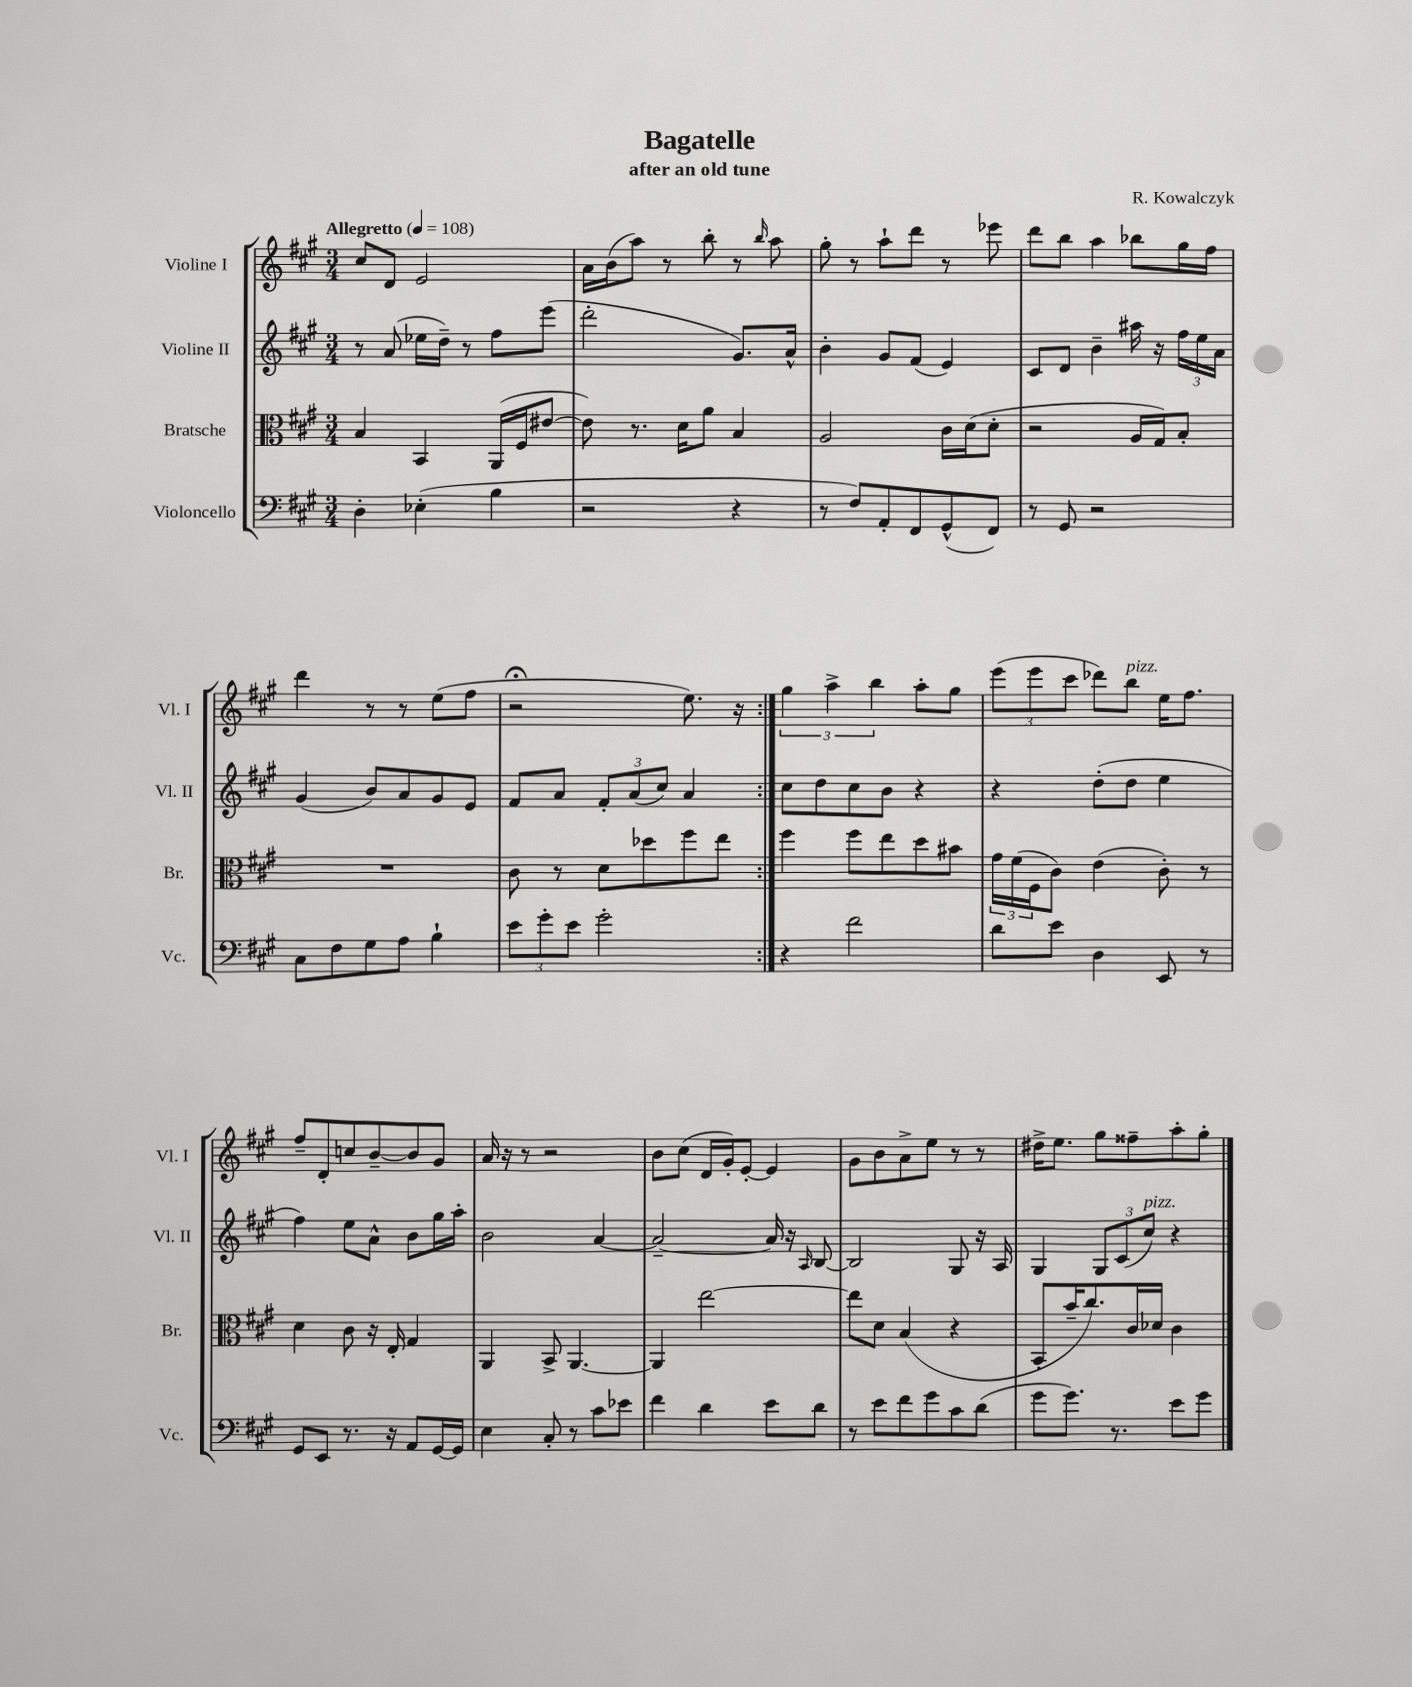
\header { title = "Bagatelle" composer = "R. Kowalczyk" subtitle = "after an old tune" }
<<
\new StaffGroup <<
\new Staff = "s0" \with { instrumentName = "Violine I" shortInstrumentName = "Vl. I" } {
    \clef treble \key a \major \numericTimeSignature \time 3/4 \tempo "Allegretto" 4 = 108
    \repeat volta 2 { cis''8 d'8 e'2 |
    a'16 b'16( a''8) r8 b''8-. r8 \grace { b''16 } a''8 |
    gis''8-. r8 a''8-! d'''8 r8 ees'''8 |
    d'''8 b''8 a''4 bes''8 gis''16 fis''16 |
    d'''4 r8 r8 e''8( fis''8 |
    r2\fermata e''8.) r16 | }
    \tuplet 3/2 { gis''4 a''4-> b''4 } a''8-. gis''8 |
    \tuplet 3/2 { e'''8( e'''8 cis'''8 } des'''8) b''8^\markup { \italic "pizz." } e''16 fis''8. |
    fis''8-- d'8-. c''8 b'8~-- b'8 gis'8 |
    a'16 r16 r8 r2 |
    b'8 cis''8( d'16 gis'16-.) e'8~-. e'4 |
    gis'8 b'8 a'8-> e''8 r8 r8 |
    dis''16-> e''8. gis''8 fisis''8-- a''8-. gis''8-. \bar "|." |
}
\new Staff = "s1" \with { instrumentName = "Violine II" shortInstrumentName = "Vl. II" } {
    \clef treble \key a \major \numericTimeSignature \time 3/4
    \repeat volta 2 { r8 a'8( ees''16 d''16--) r8 fis''8 e'''8( |
    d'''2-. gis'8.) a'16-^ |
    b'4-. gis'8 fis'8( e'4) |
    cis'8 d'8 b'4-- ais''16 r16 \tuplet 3/2 { fis''16 e''16 a'16 } |
    gis'4( b'8) a'8 gis'8 e'8 |
    fis'8 a'8 \tuplet 3/2 { fis'8-. a'8( cis''8) } a'4 | }
    cis''8 d''8 cis''8 b'8 r4 |
    r4 d''8-.( d''8 e''4 |
    fis''4) e''8 a'8-^ b'8 gis''16 a''16-. |
    b'2 a'4~ |
    a'2~-- a'16 r16 \grace { a16 } b8~ |
    b2 gis8 r16 a16 |
    gis4 \tuplet 3/2 { gis8 cis'8( cis''8^\markup { \italic "pizz." }) } r4 \bar "|." |
}
\new Staff = "s2" \with { instrumentName = "Bratsche" shortInstrumentName = "Br." } {
    \clef alto \key a \major \numericTimeSignature \time 3/4
    \repeat volta 2 { b4 b,4 a,16( fis16 eis'8~ |
    eis'8) r8. d'16 a'8 b4 |
    a2 cis'16 d'16( d'8-. |
    r2 a16 gis16) b8-. |
    R2. |
    cis'8 r8 d'8 des''8 fis''8 e''8 | }
    fis''4 fis''8 e''8 d''8 bis'8 |
    \tuplet 3/2 { gis'16 fis'16( fis16 } cis'8) e'4( cis'8-.) r8 |
    d'4 cis'8 r16 e16-. gis4 |
    a,4 b,8-> a,4.~ |
    a,4 e''2~ |
    e''8 d'8 b4( r4 |
    b,8-. b'16-- cis''8.) cis'16 des'16 cis'4 \bar "|." |
}
\new Staff = "s3" \with { instrumentName = "Violoncello" shortInstrumentName = "Vc." } {
    \clef bass \key a \major \numericTimeSignature \time 3/4
    \repeat volta 2 { d4-. ees4-.( b4 |
    r2 r4 |
    r8 fis8) a,8-. fis,8 gis,8-^( fis,8) |
    r8 gis,8 r2 |
    cis8 fis8 gis8 a8 b4-! |
    \tuplet 3/2 { e'8 gis'8-. e'8 } gis'2-. | }
    r4 fis'2 |
    d'8 e'8 d4 e,8 r8 |
    gis,8 e,8 r8. r16 a,8 gis,16~ gis,16 |
    e4 cis8-. r8 cis'8 ees'8 |
    fis'4 d'4 e'8 d'8 |
    r8 e'8 fis'8 gis'8 cis'8 d'8( |
    gis'8 gis'8.) r8. e'8 gis'8 \bar "|." |
}
>>
>>
\layout { \context { \Score \remove "Bar_number_engraver" } }
